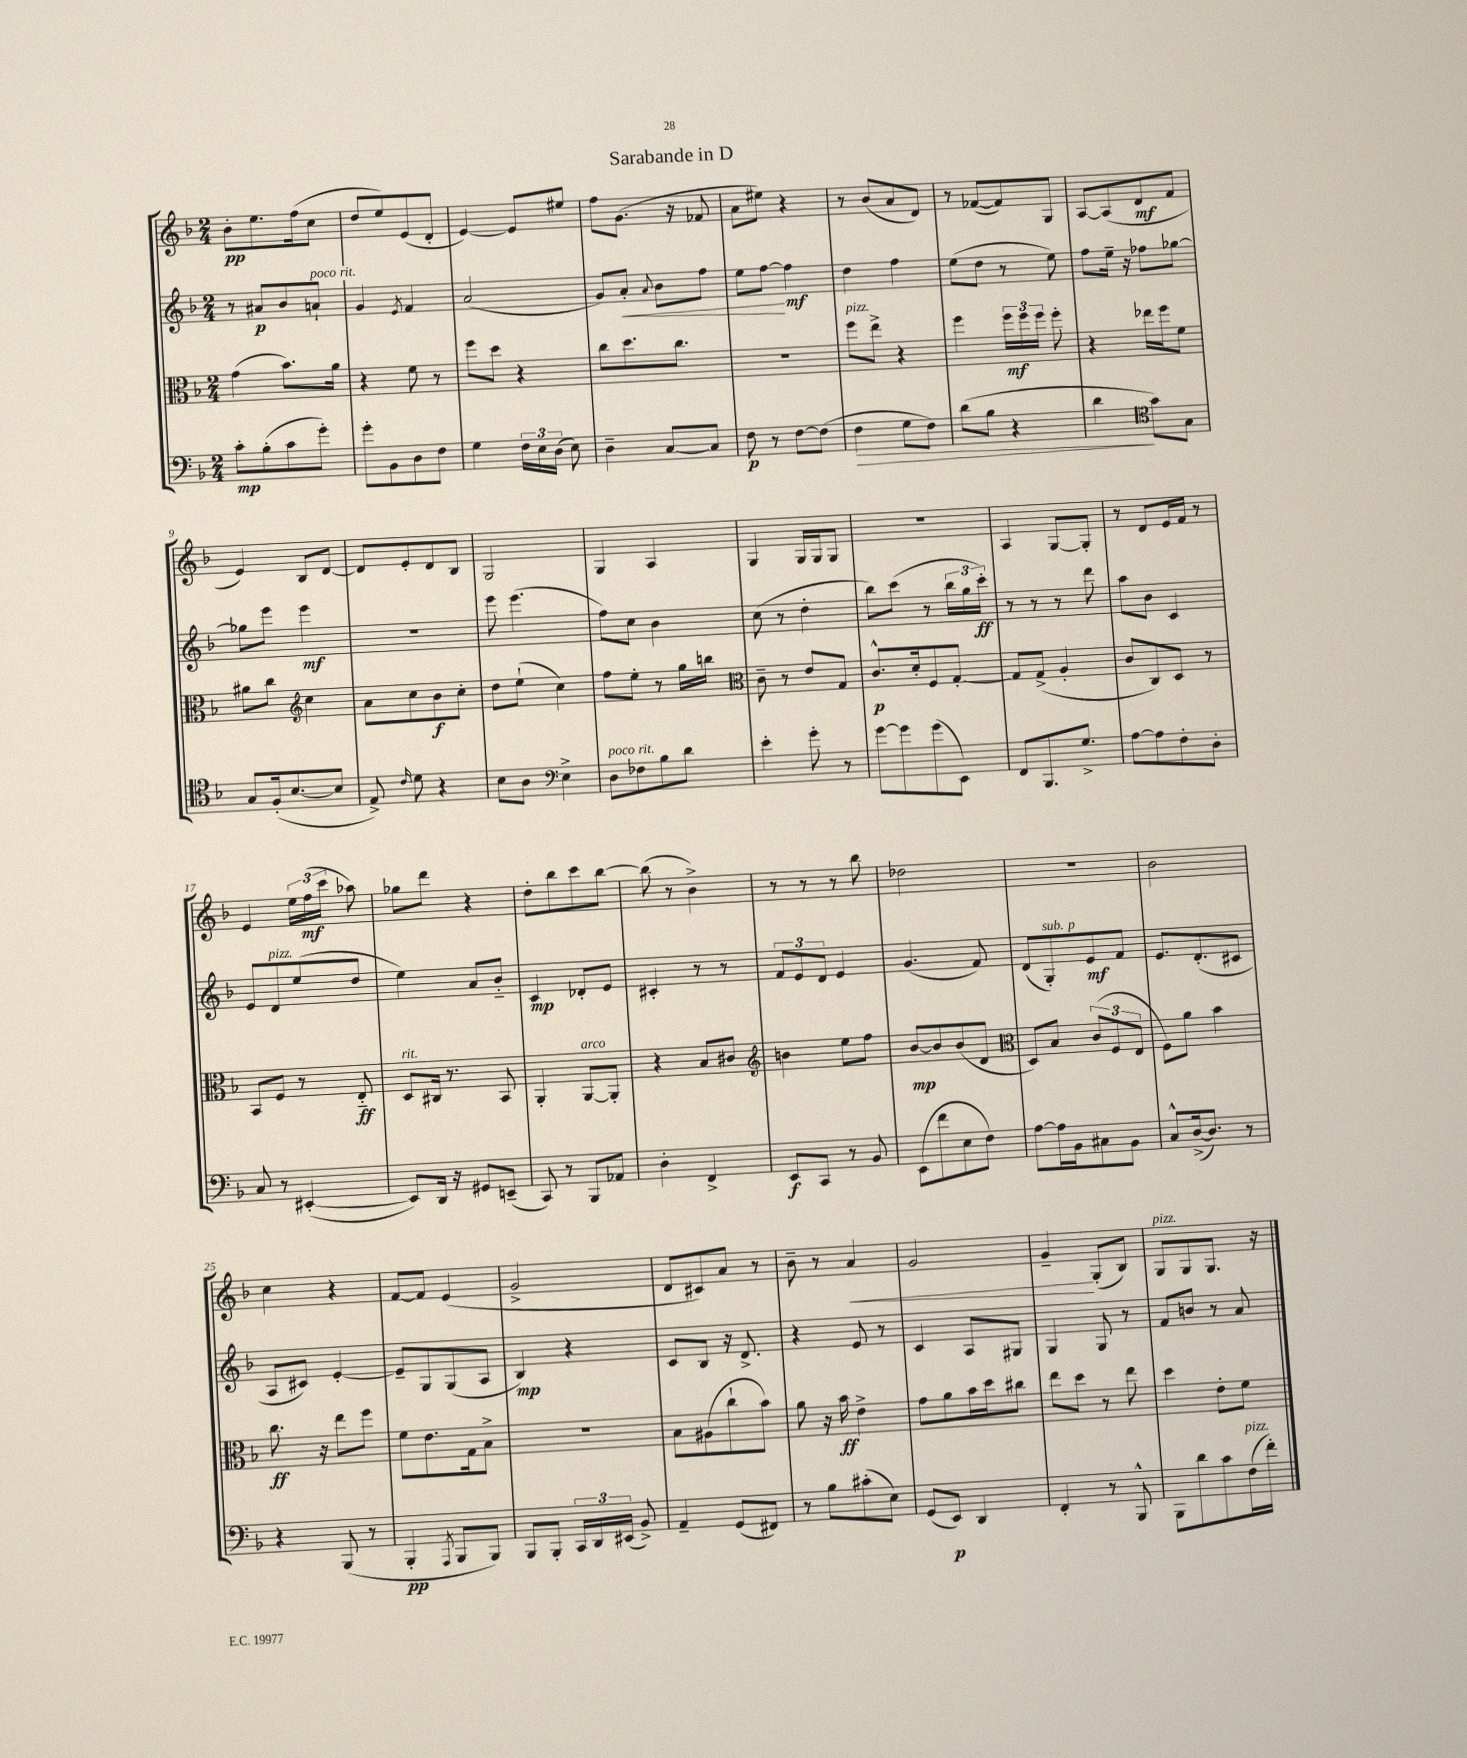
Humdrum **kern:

**kern	**dynam	**kern	**dynam	**kern	**dynam	**kern	**dynam
*part4	*part4	*part3	*part3	*part2	*part2	*part1	*part1
*staff4	*staff4	*staff3	*staff3	*staff2	*staff2	*staff1	*staff1
*clefF4	*	*clefC3	*	*clefG2	*	*clefG2	*
*k[b-]	*	*k[b-]	*	*k[b-]	*	*k[b-]	*
*M2/4	*	*M2/4	*	*M2/4	*	*M2/4	*
=1	=1	=1	=1	=1	=1	=1	=1
8c'\L	mp	(4g\	.	8r	.	8b-'\L	pp
(8B-'\	.	.	.	8a#X/L	p	8.ee\	.
8c\	.	8.b-\L)	.	8b-/	.	.	.
.	.	.	.	.	.	(16ff\k	.
!	!	!	!	!LO:TX:a:i:t=poco rit.	!	!	!
8g'\J)	.	.	.	8an`/J	.	8cc\J	.
.	.	16a\Jk	.	.	.	.	.
=2	=2	=2	=2	=2	=2	=2	=2
8g'\L	.	4r	.	4g/	.	8dd/L	.
8BB-\	.	.	.	.	.	8ee/)	.
.	.	.	.	8qe/	.	.	.
8D\	.	8f\	.	4f/	.	(8e/	.
8F\J	.	8r	.	.	.	8d'/J	.
=3	=3	=3	=3	=3	=3	=3	=3
4G\	.	8ff\L	.	(2a/	.	[4e/)	.
.	.	8dd\J	.	.	.	.	.
24F\LL	.	4r	.	.	.	8e/L]	.
24E\	.	.	.	.	.	.	.
(24D\JJ	.	.	.	.	.	.	.
8E\)	.	.	.	.	.	8ee#X/J	.
=4	=4	=4	=4	=4	=4	=4	=4
4D~\	.	8cc\L	.	8g/L)	.	8ff\L	.
!	!	!	!	!	!LO:HP:b	!	!
.	.	8.dd\	.	8a'/J	<	(8.g\J	.
.	.	.	.	8qqa/	.	.	.
[8C/L	.	.	.	8b-\L	.	.	.
.	.	8.cc\J	.	.	.	16r	.
8C/J]	.	.	.	8ff\J	.	8f-X/	.
=5	=5	=5	=5	=5	=5	=5	=5
8F\	p	2r	.	8ee\L	.	8a\L	.
8r	.	.	.	[8ff\J	.	8ee#X\J)	.
[8F\L	.	.	.	4ff\]	[ mf	4r	.
(8F\J]	.	.	.	.	.	.	.
=6	=6	=6	=6	=6	=6	=6	=6
!	!	!LO:TX:a:i:t=pizz.	!	!	!	!	!
!	!LO:HP:b	!	!	!	!	!	!
4F\	>	8ff\L	.	4dd\	.	8r	.
.	.	8ee^\J	.	.	.	(8b-/L	.
8G\L	.	4r	.	4ff\	.	8a/	.
8F\J)	.	.	.	.	.	8d/J)	.
=7	=7	=7	=7	=7	=7	=7	=7
(8d\L	.	4ff\	.	(8ee\L	.	8r	.
8B-\J	.	.	.	8dd\J	.	([8f-X/L	.
4r	.	24ff\LL	mf	8r	.	8f-/])	.
.	.	24ff\	.	.	.	.	.
.	.	24ff\JJ	.	.	.	.	.
.	.	8ff'\	.	8ee\)	.	8G/J	.
=8	=8	=8	=8	=8	=8	=8	=8
4d\	.	4r	.	8ff\L	.	[8A/L	.
.	.	.	.	16ee~\Jk	.	(8A/]	.
.	.	.	.	16r	.	.	.
*clefC4	*	*	*	*	*	*	*
8g\L)	]	16ee-X\LL	.	8ff-X\L	.	8d/	mf
.	.	16ff\J	.	.	.	.	.
8G\J	.	8f\J	.	[8gg-X\J	.	8f/J	.
!!LO:LB:g=z
=9	=9	=9	=9	=9	=9	=9	=9
8G/L	.	8a#X\L	.	8gg-X\L]	.	4e/)	.
(16F'/k	.	8cc\J	.	8eee\J	.	.	.
[8.B-/	.	.	.	.	.	.	.
*	*	*clefG2	*	*	*	*	*
.	.	4cc\	.	4eee\	mf	8B-/L	.
8B-/J]	.	.	.	.	.	[8d/J	.
=10	=10	=10	=10	=10	=10	=10	=10
8E^/)	.	8a\L	.	2r	.	8d/L]	.
16qqc/	.	.	.	.	.	.	.
8d\	.	8cc\	.	.	.	8e'/	.
4r	.	8b-\	f	.	.	8d/	.
.	.	8cc'\J	.	.	.	8B-/J	.
=11	=11	=11	=11	=11	=11	=11	=11
8B-\L	.	8dd\L	.	8eee\	.	2G/	.
8A\J	.	(8ee`\J	.	(4.eee\	.	.	.
*clefF4	*	*	*	*	*	*	*
4E^\	.	4cc\)	.	.	.	.	.
=12	=12	=12	=12	=12	=12	=12	=12
!LO:TX:a:i:t=poco rit.	!	!	!	!	!	!	!
8D\L	.	8ff\L	.	8ff\L)	.	4G/	.
8F-X\	.	8ee'\J	.	8cc\J	.	.	.
8B-\	.	8r	.	4b-\	.	4A/	.
8d\J	.	16gg\LL	.	.	.	.	.
.	.	16bbn\JJ	.	.	.	.	.
=13	=13	=13	=13	=13	=13	=13	=13
*	*	*clefC3	*	*	*	*	*
4e'\	.	8c~\	.	(8cc\	.	4G/	.
.	.	8r	.	8r	.	.	.
8g'\	.	8e/L	.	4dd'\	.	16G/LL	.
.	.	.	.	.	.	16G/J	.
8r	.	8G/J	.	.	.	8G/J	.
=14	=14	=14	=14	=14	=14	=14	=14
[8g\L	.	8.c^^/L	p	8bb-\L)	.	2r	.
8g\]	.	.	.	(8ccc\J	.	.	.
.	.	16d'/k	.	.	.	.	.
(8g\	.	8F/	.	8r	.	.	.
8EE\J)	.	[8G'/J	.	24bb-\LL	.	.	.
.	.	.	.	24gg\	.	.	.
.	.	.	.	24ccc'\JJ)	ff	.	.
=15	=15	=15	=15	=15	=15	=15	=15
8FF/L	.	8G/L]	.	8r	.	4A/	.
8.BBB-/	.	(8G^/J	.	8r	.	.	.
.	.	4A'/	.	8r	.	[8G/L	.
8.G^/J	.	.	.	.	.	.	.
.	.	.	.	8ddd\	.	8G'/J]	.
=16	=16	=16	=16	=16	=16	=16	=16
[8A\L	.	8c/L	.	8aa\L	.	8r	.
8A\]	.	8C/)	.	8b-\J	.	8d/L	.
8F'\	.	8D/J	.	4c/	.	16e/L	.
.	.	.	.	.	.	16f/JJ	.
8D'\J	.	8r	.	.	.	8r	.
!!LO:LB:g=z
=17	=17	=17	=17	=17	=17	=17	=17
8C/	.	8BB-/L	.	8e/L	.	4e/	.
!	!	!	!	!LO:TX:a:i:t=pizz.	!	!	!
8r	.	8F/J	.	8d/	.	.	.
([4EE#X'/	.	8r	.	(8ee/	.	24ee\LL	.
.	.	.	.	.	.	(24ff\	mf
.	.	.	.	.	.	24ccc\JJ	.
.	.	8E/	ff	8dd/J	.	8aa-X\)	.
=18	=18	=18	=18	=18	=18	=18	=18
!	!	!LO:TX:a:i:t=rit.	!	!	!	!	!
8EE#/L])	.	8D/L	.	4ee\)	.	8gg-X\L	.
16DD/Jk	.	16C#X/Jk	.	.	.	8ddd\J	.
16r	.	8.r	.	.	.	.	.
8GG#X/L	.	.	.	8a/L	.	4r	.
(8EEn~/J	.	8BB-/	.	8b-/J	.	.	.
=19	=19	=19	=19	=19	=19	=19	=19
8CC/)	.	4AA'/	.	4c/	mp	8dd'\L	.
8r	.	.	.	.	.	8bb-\	.
!	!	!LO:TX:a:i:t=arco	!	!	!	!	!
8BBB-/L	.	[8AA/L	.	8d-X'/L	.	8ccc\	.
8AA-X/J	.	8AA'/J]	.	8e/J	.	[8bb-\J	.
=20	=20	=20	=20	=20	=20	=20	=20
4D'\	.	4r	.	4c#X'/	.	(8bb-\]	.
.	.	.	.	.	.	8r	.
4FF^/	.	8B-/L	.	8r	.	4b-^\)	.
.	.	8c#X/J	.	8r	.	.	.
=21	=21	=21	=21	=21	=21	=21	=21
*	*	*clefG2	*	*	*	*	*
8EE/L	f	4bn\	.	12f/L	.	8r	.
.	.	.	.	12e/	.	.	.
8CC/J	.	.	.	.	.	8r	.
.	.	.	.	12d/J	.	.	.
8r	.	8ee\L	.	4e/	.	8r	.
8BB-/	.	8ff\J	.	.	.	8bb-\	.
=22	=22	=22	=22	=22	=22	=22	=22
(8EE\L	.	[8b-/L	mp	(4.g/	.	2dd-X\	.
8f\	.	8b-/]	.	.	.	.	.
8E\	.	(8b-/	.	.	.	.	.
8F\J)	.	8d/J	.	8f/)	.	.	.
=23	=23	=23	=23	=23	=23	=23	=23
*	*	*clefC3	*	*	*	*	*
[8A\L	.	8D/L)	.	(8d/L	.	2r	.
!	!	!	!	!LO:TX:a:i:t=sub. p	!	!	!
16A\L]	.	8B-/J	.	8G'/)	.	.	.
16BB-\J	.	.	.	.	.	.	.
8C#X\	.	(12c/L	.	8e/	mf	.	.
.	.	12F/	.	.	.	.	.
8BB-\J	.	.	.	8f/J	.	.	.
.	.	12E/J	.	.	.	.	.
=24	=24	=24	=24	=24	=24	=24	=24
8C^^/L	.	8F\L)	.	8.e/L	.	2b-\	.
([16D^/k	.	8a\J	.	.	.	.	.
8.D/J])	.	.	.	(8.d'/	.	.	.
.	.	4b-\	.	.	.	.	.
8r	.	.	.	8c#X/J	.	.	.
!!LO:LB:g=z
=25	=25	=25	=25	=25	=25	=25	=25
4r	.	8.cc\	ff	8A/L	.	4cc\	.
.	.	.	.	8c#X/J)	.	.	.
.	.	16r	.	.	.	.	.
(8BBB-/	.	8ee\L	.	[4e'/	.	4r	.
8r	.	8ff\J	.	.	.	.	.
=26	=26	=26	=26	=26	=26	=26	=26
4BBB-'/	pp	8f\L	.	8e~/L]	.	[8f/L	.
.	.	8.e\	.	8G/	.	8f/J]	.
8qAAA/	.	.	.	.	.	.	.
8BBB-/L	.	.	.	(8G/	.	(4e/	.
.	.	16G\k	.	.	.	.	.
8BBB-/J)	.	8B-^\J	.	8A/J	.	.	.
=27	=27	=27	=27	=27	=27	=27	=27
8BBB-/L	.	2r	.	4B-/)	mp	2g^/	.
8BBB-'/J	.	.	.	.	.	.	.
24CC/LL	.	.	.	4r	.	.	.
24DD/	.	.	.	.	.	.	.
(24EE#X/JJ	.	.	.	.	.	.	.
8BB-^/)	.	.	.	.	.	.	.
=28	=28	=28	=28	=28	=28	=28	=28
4AA~/	.	8B-\L	.	8c/L	.	8d/L	.
.	.	(8A#X\	.	8B-/J	.	8c#X/)	.
(8GG/L	.	8cc`\	.	16r	.	8a/J	.
.	.	.	.	8.d^/	.	.	.
8FF#X/J)	.	8b-\J)	.	.	.	8r	.
=29	=29	=29	=29	=29	=29	=29	=29
8r	.	8a\	.	4r	.	8b-~\	.
8B-\L	.	16r	.	.	.	8r	.
.	.	16b-\	ff	.	.	.	.
!	!	!	!	!	!	!	!LO:HP:b
(8c#X'\	.	4e^\	.	8e/	.	4a/	<
8E\J)	.	.	.	8r	.	.	.
=30	=30	=30	=30	=30	=30	=30	=30
(8GG/L	.	8g\L	.	4c/	.	2g/	.
8EE/J)	p	8a\	.	.	.	.	.
4DD/	.	16b-\L	.	8A/L	.	.	.
.	.	16dd\J	.	.	.	.	.
.	.	8cc#X\J	.	8G#X/J	.	.	.
=31	=31	=31	=31	=31	=31	=31	=31
4FF'/	.	8ee\L	.	4G/	.	4g~/	.
.	.	8dd\J	.	.	.	.	.
8r	.	8r	.	8G/	.	(8G'/L	[
8BBB-^^/	.	8ee\	.	8r	.	8B-/J)	.
=32	=32	=32	=32	=32	=32	=32	=32
!	!	!	!	!	!	!LO:TX:a:i:t=pizz.	!
8BBB-\L	.	4dd\	.	8f/L	.	8G/L	.
8d\	.	.	.	8bn/J	.	8G/	.
8c\	.	8e'\L	.	8r	.	8.G/J	.
!LO:TX:a:i:t=pizz.	!	!	!	!	!	!	!
(16F\L	.	8f\J	.	8a/	.	.	.
16f'\JJ)	.	.	.	.	.	16r	.
==	==	==	==	==	==	==	==
*-	*-	*-	*-	*-	*-	*-	*-
